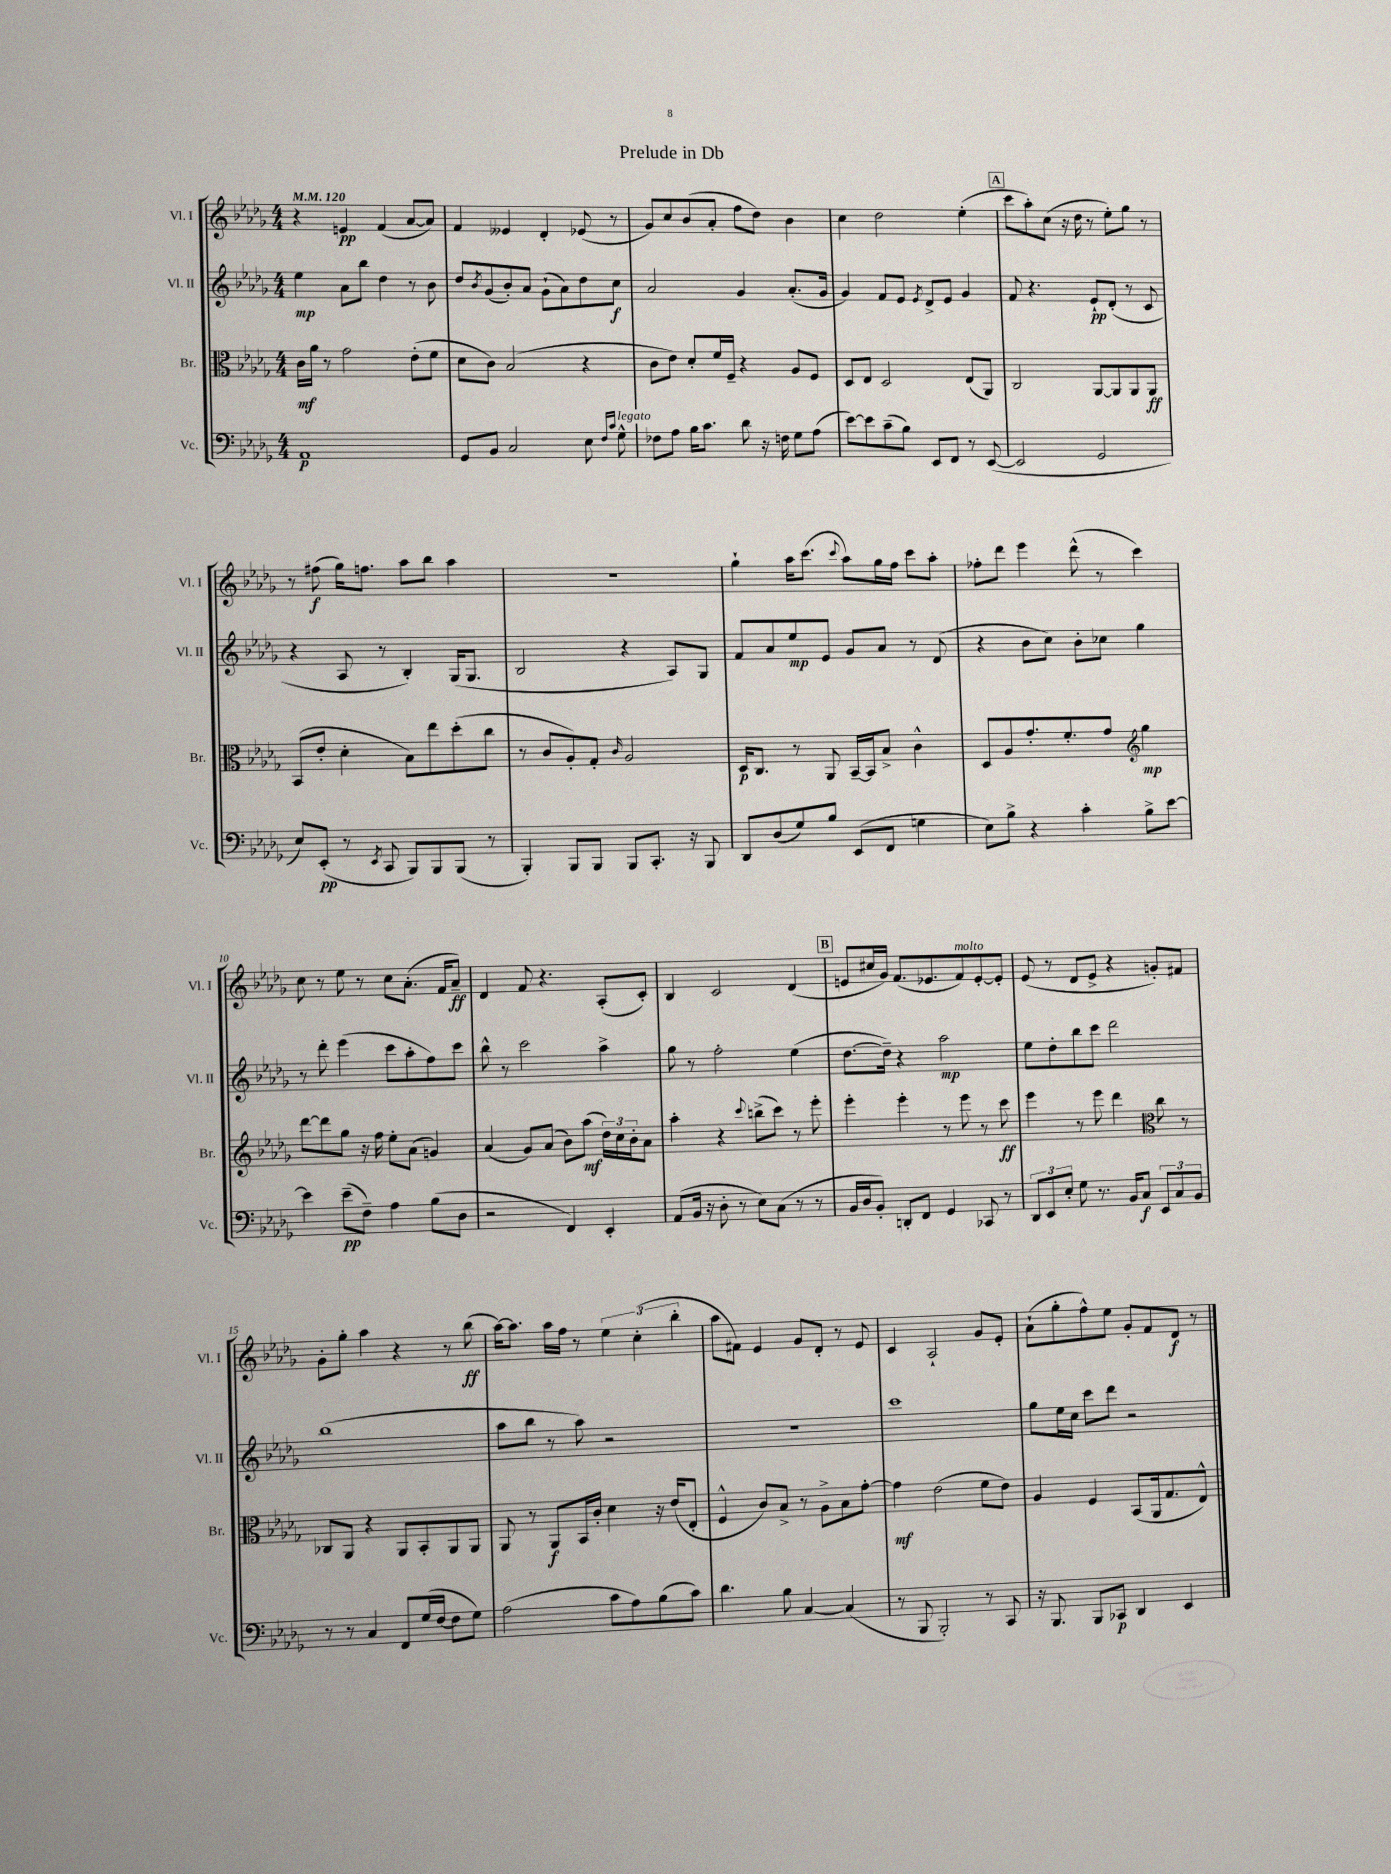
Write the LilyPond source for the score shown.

\header { title = "Prelude in Db" }
<<
\new StaffGroup <<
\new Staff = "s0" \with { instrumentName = "Vl. I" shortInstrumentName = "Vl. I" } {
    \clef treble \key des \major \numericTimeSignature \time 4/4 \tempo 4 = 120
    r4 e'4\pp f'4( aes'8~ aes'8) |
    f'4 eeses'4 des'4-. ees'8( r8 |
    ges'8) c''8 bes'8( aes'8-. f''8 des''8) bes'4 |
    c''4 des''2 ees''4-.( |
    \mark \markup { \box "A" } c'''8 aes''8-.) c''8( r16 des''16 r8 ees''8-.) ges''8 r8 |
    r8 fis''8\f( ges''16) f''8. aes''8 bes''8 aes''4 |
    R1 |
    ges''4-! aes''16 c'''8.( \appoggiatura { c'''8 } aes''8) ges''16 f''16 c'''8 aes''8-. |
    fes''8-. des'''8 ees'''4 des'''8-^( r8 c'''4) |
    c''8 r8 ees''8 r8 c''8 aes'8.-.( f'16 aes'8--\ff) |
    des'4 f'8 r4. aes8-.( c'8-.) |
    bes4 c'2 des'4( |
    \mark \markup { \box "B" } e'8 cis''16 ges'16) f'8.( ees'8. f'8^\markup { \italic "molto" }) ees'8~-. ees'8-. |
    ees'8( r8 des'8 ees'8-> r4 g'8-.) fis'8 |
    ges'8-. ges''8-. aes''4 r4 r8 bes''8\ff( |
    aes''16~) aes''8. aes''16 f''16 r8 \tuplet 3/2 { ees''4 c''4-.( bes''4-. } |
    aes''8 fis'8) ees'4 ges'8 des'8-. r8 ees'8 |
    c'4 aes2-! ges'8 ees'8-. |
    aes'8-!( ges''8-. f''8-^) ees''8 ges'8-. f'8 des'8\f r8 \bar "|." |
}
\new Staff = "s1" \with { instrumentName = "Vl. II" shortInstrumentName = "Vl. II" } {
    \clef treble \key des \major \numericTimeSignature \time 4/4
    ees''4\mp aes'8 bes''8 des''4 r8 bes'8 |
    des''8 \acciaccatura { bes'8 } ges'8( bes'8-.) aes'8 ges'8-!( aes'8) des''8 c''8\f |
    aes'2 ges'4 aes'8.-.( ges'16 |
    ges'4) f'8 ees'8 \acciaccatura { ees'8 } des'8-> ees'8 ges'4 |
    \mark \markup { \box "A" } f'8 r4. ees'8-!\pp des'8-.( r8 c'8 |
    r4 aes8 r8 bes4-.) ges16( ges8. |
    bes2 r4 aes8) ges8 |
    f'8 aes'8 ees''8\mp ees'8 ges'8 aes'8 r8 des'8( |
    r4 bes'8 c''8) bes'8-. ces''8 ges''4 |
    r8 des'''8-. ees'''4( c'''8 aes''8-. f''8) c'''8 |
    bes''8-^ r8 c'''2 aes''4-> |
    ges''8 r8 f''2-. ees''4( |
    \mark \markup { \box "B" } des''8.~ des''16--) r4 aes''2\mp |
    ees''8 des''8-. bes''8 c'''8 des'''2 |
    bes''1( |
    aes''8 bes''8 r8 aes''8) r2 |
    R1 |
    c'''1 |
    ges''8 ees''16 c''16 c'''8 des'''8 r2 \bar "|." |
}
\new Staff = "s2" \with { instrumentName = "Br." shortInstrumentName = "Br." } {
    \clef alto \key des \major \numericTimeSignature \time 4/4
    c'16\mf aes'16 r8 ges'2 ees'8-.( f'8 |
    des'8 c'8) bes2( r4 |
    c'8 ees'8) des'8-. f'16 f16-- r4 aes8 f8 |
    des8 ees8 des2 ees8( aes,8) |
    \mark \markup { \box "A" } c2 aes,8~ aes,8 aes,8 aes,8\ff |
    bes,8( ees'8-. des'4-. bes8) ees''8 des''8-.( c''8 |
    r8 c'8 aes8-.) ges8-. \grace { c'16 } aes2 |
    des16\p c8. r8 aes,8 bes,16~-- bes,16 bes8-> c'4-^ |
    des8 aes8 ges'8.-. f'8.-. ges'8 \clef treble ges''4\mp |
    des'''8~ des'''8 ges''8 r16 f''16 ees''8-. aes'8( g'4) |
    aes'4( ges'8) aes'8( bes'8) aes''8\mf( \tuplet 3/2 { des''16) c''16 bes'16-. } aes'8 |
    aes''4-. r4 \appoggiatura { c'''8 } b''8->( c'''8) r8 ees'''8-. |
    \mark \markup { \box "B" } ees'''4-. ees'''4-. r8 ees'''8 r8 c'''8\ff |
    ees'''4 r8 ees'''8 des'''4 \clef alto c''8 r8 |
    ces8 aes,8 r4 aes,8 bes,8-. aes,8 aes,8 |
    aes,8 r8 aes,8\f bes,16 c'16-. des'4 r16 ees'16( ees8-. |
    f4-^ c'8) bes8-> r8 aes8-> bes8 ges'8~-. |
    ges'4\mf ees'2( f'8 ees'8) |
    aes4 f4 bes,8( aes,16 ges8. ees8-^) \bar "|." |
}
\new Staff = "s3" \with { instrumentName = "Vc." shortInstrumentName = "Vc." } {
    \clef bass \key des \major \numericTimeSignature \time 4/4
    aes,1\p |
    ges,8 bes,8 c2 ees8 \grace { f16 c'16 } ges8-^^\markup { \italic "legato" } |
    fes8 aes8 bes16 c'8. des'8 r16 f16 ges8 aes8( |
    ees'8~) ees'8 c'8--( bes8) ees,8 f,8 r8 ees,8~( |
    \mark \markup { \box "A" } ees,2 ges,2 |
    ees8) ees,8-.\pp( r8 \acciaccatura { ees,8 } c,8 bes,,8) bes,,8 bes,,8( r8 |
    bes,,4-.) bes,,8 bes,,8 bes,,8 c,8.-. r16 bes,,8 |
    des,8 des8( ges8) bes8 ees,8( f,8 g4 |
    ees8) bes8-> r4 c'4-. bes8-> ees'8~ |
    ees'4 ees'8--\pp( f8--) aes4 bes8( des8 |
    r2 f,4) ees,4-. |
    aes,8( bes,16 r16 des8-. r8 ees8) c8( r8 r8 |
    \mark \markup { \box "B" } bes,16 des16 bes,8-.) d,8-. f,8 ges,4 ces,8 r8 |
    \tuplet 3/2 { des,8 ees,8 ees8-. } ges8 r8. bes,16 c8\f \tuplet 3/2 { ees,8 c8 bes,8 } |
    r8 r8 c4 f,8 ges16( f16~ f8 ges8) |
    aes2( c'8 aes8) bes8( c'8) |
    des'4. bes8 c4~ c4( |
    r8 bes,,8 bes,,2-.) r8 c,8 |
    r16 bes,,8. bes,,8 ces,8\p des,4 ees,4 \bar "|." |
}
>>
>>
\layout { \context { \Score \override BarNumber.break-visibility = ##(#f #t #t) barNumberVisibility = #(every-nth-bar-number-visible 5) } }
